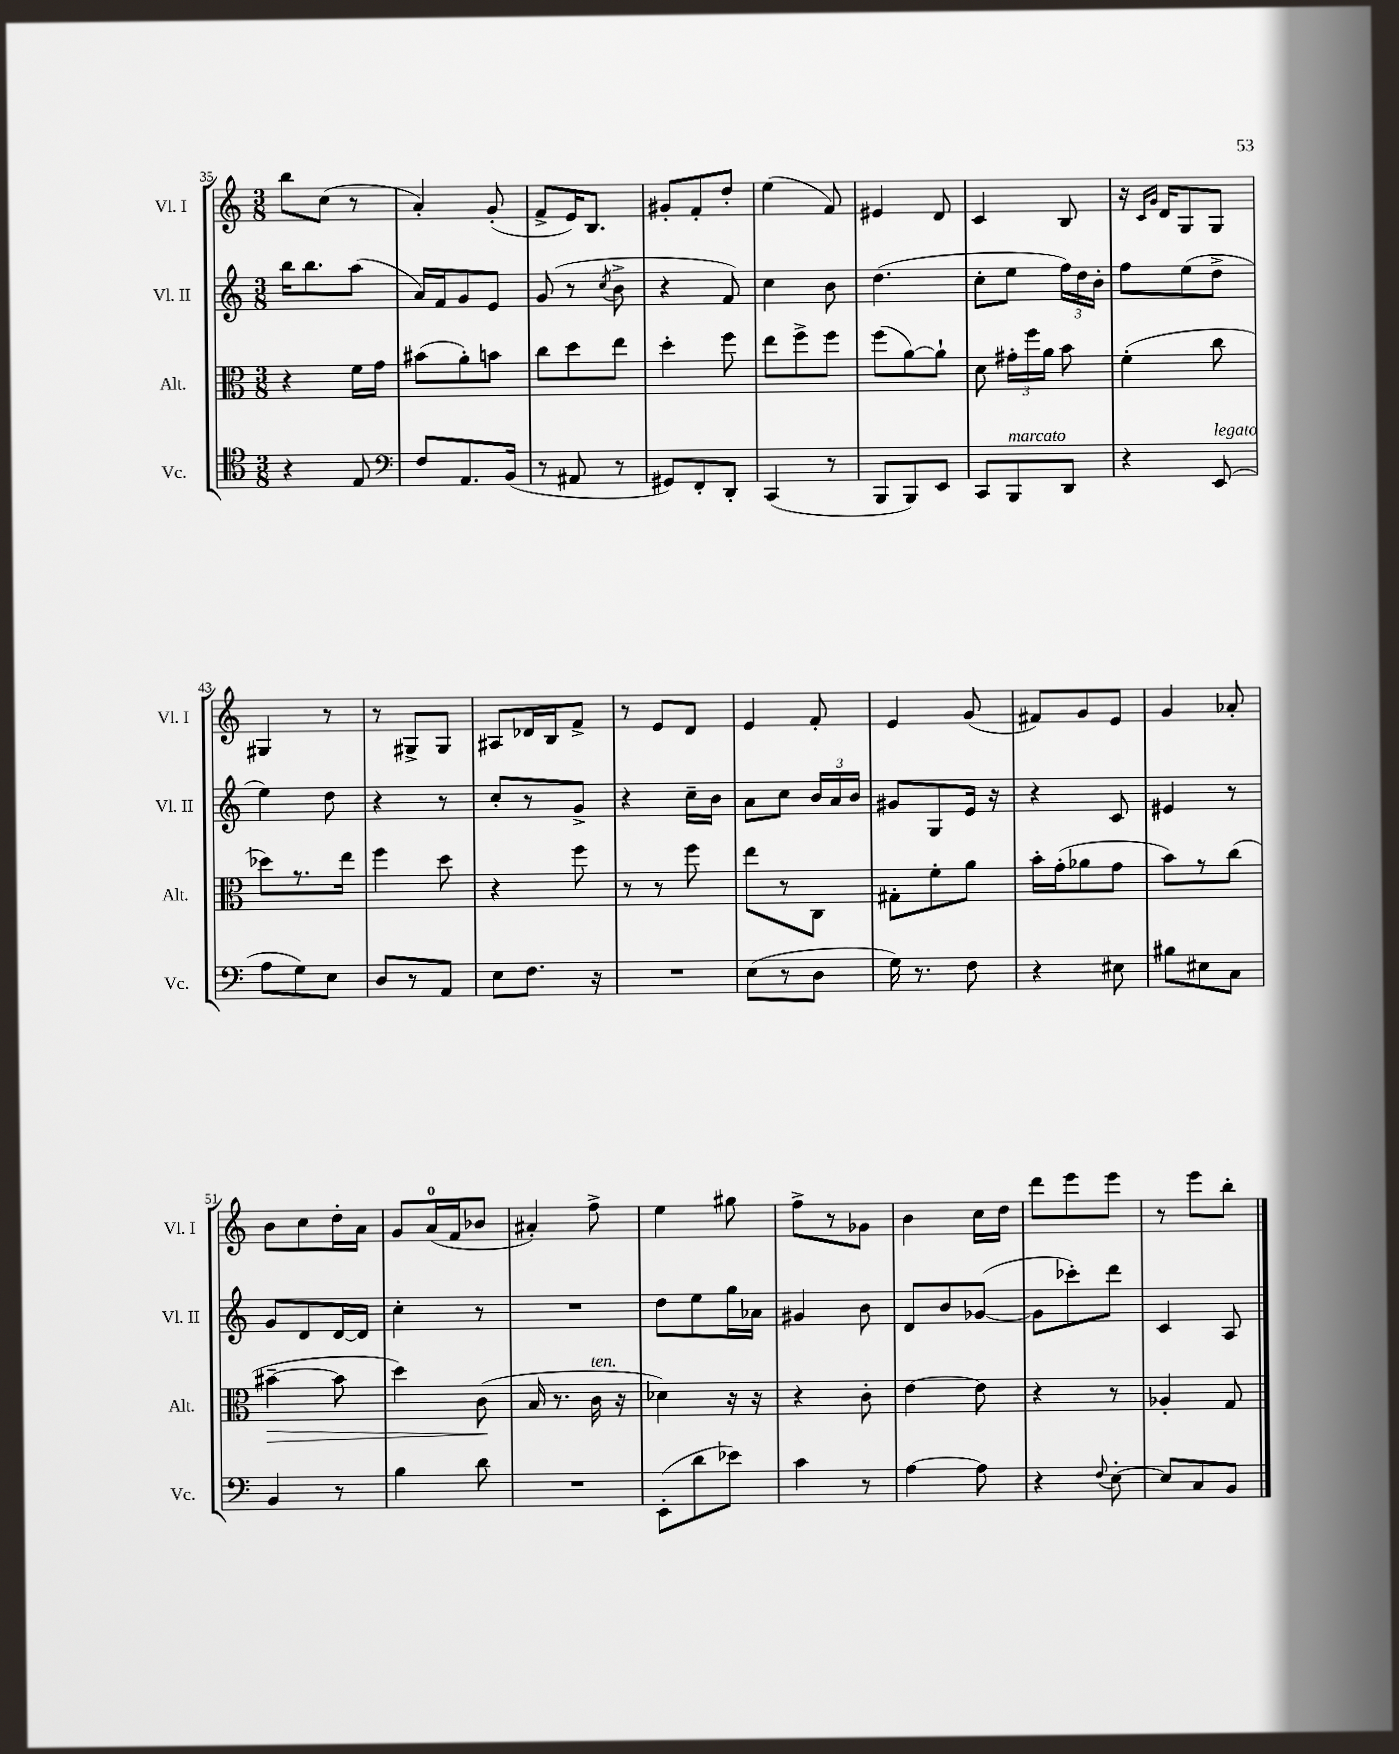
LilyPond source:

<<
\new StaffGroup <<
\new Staff = "s0" \with { instrumentName = "Vl. I" shortInstrumentName = "Vl. I" } {
    \clef treble \key c \major \numericTimeSignature \time 3/8
    \autoBeamOff b''8[ c''8]( r8 |
    a'4-.) g'8-.( |
    f'8[-> e'16) b8.] |
    gis'8[-. f'8-. d''8]-. |
    e''4( f'8) |
    eis'4 d'8 |
    c'4 b8 |
    r16 \grace { c'16[ g'16] } d'16[ g8 g8] |
    gis4 r8 |
    r8 gis8[-> gis8] |
    ais8[ des'16 b16 f'8]-> |
    r8 e'8[ d'8] |
    e'4 f'8-. |
    e'4 g'8( |
    fis'8[) g'8 e'8] |
    g'4 aes'8-. |
    b'8[ c''8 d''16-. a'16] |
    g'8[ a'16-0( f'16 bes'8] |
    ais'4-.) f''8-> |
    e''4 gis''8 |
    f''8[-> r8 ges'8] |
    b'4 c''16[ d''16] |
    d'''8[ e'''8 e'''8] |
    r8 e'''8[ b''8]-. \bar "|." |
}
\new Staff = "s1" \with { instrumentName = "Vl. II" shortInstrumentName = "Vl. II" } {
    \clef treble \key c \major \numericTimeSignature \time 3/8
    \autoBeamOff b''16[ b''8. a''8]( |
    a'16[) f'16 g'8 e'8] |
    g'8( r8 \acciaccatura { c''8 } b'8-> |
    r4 f'8) |
    c''4 b'8 |
    d''4.( |
    c''8[-. e''8] \tuplet 3/2 { f''16[) d''16 b'16]-. } |
    f''8[ e''8( d''8]-> |
    e''4) d''8 |
    r4 r8 |
    c''8[-. r8 g'8]-> |
    r4 c''16[-- b'16] |
    a'8[ c''8] \tuplet 3/2 { b'16[ a'16 b'16] } |
    gis'8[ g8 e'16] r16 |
    r4 c'8 |
    eis'4 r8 |
    g'8[ d'8 d'16~ d'16] |
    c''4-. r8 |
    R4. |
    d''8[ e''8 g''16 aes'16] |
    gis'4 b'8 |
    d'8[ b'8 ges'8]~( |
    ges'8[ ces'''8-.) d'''8] |
    c'4 a8 \bar "|." |
}
\new Staff = "s2" \with { instrumentName = "Alt." shortInstrumentName = "Alt." } {
    \clef alto \key c \major \numericTimeSignature \time 3/8
    \autoBeamOff r4 f'16[ g'16] |
    bis'8[( a'8-.) b'8] |
    c''8[ d''8 e''8] |
    d''4-. f''8 |
    e''8[ f''8-> f''8] |
    f''8[( a'8~) a'8]-! |
    d'8 \tuplet 3/2 { gis'16[-. f''16 a'16] } b'8 |
    f'4-.( c''8 |
    des''8[) r8. e''16] |
    f''4 d''8 |
    r4 f''8 |
    r8 r8 f''8 |
    e''8[ r8 c8] |
    gis8[-. f'8-. a'8] |
    b'16[-. g'16-.( aes'8 g'8] |
    b'8[) r8 c''8]( |
    bis'4~--\> bis'8 |
    d''4) c'8\!( |
    b16 r8. c'16^\markup { \italic "ten." } r16 |
    des'4) r16 r16 |
    r4 c'8-. |
    e'4~ e'8 |
    r4 r8 |
    aes4-. g8 \bar "|." |
}
\new Staff = "s3" \with { instrumentName = "Vc." shortInstrumentName = "Vc." } {
    \clef tenor \key c \major \numericTimeSignature \time 3/8
    \autoBeamOff r4 e8 |
    \clef bass f8[ a,8. b,16]( |
    r8 ais,8 r8 |
    gis,8[) f,8-. d,8]-. |
    c,4( r8 |
    b,,8[ b,,8) e,8] |
    c,8[ b,,8^\markup { \italic "marcato" } d,8] |
    r4 e,8^\markup { \italic "legato" }( |
    a8[ g8) e8] |
    d8[ r8 a,8] |
    e8[ f8.] r16 |
    R4. |
    e8[( r8 d8] |
    g16) r8. f8 |
    r4 eis8 |
    bis8[ eis8 c8] |
    b,4 r8 |
    b4 d'8 |
    R4. |
    e,8[-.( d'8 ees'8]) |
    c'4 r8 |
    a4~ a8 |
    r4 \appoggiatura { f8 } e8~-. |
    e8[ c8 b,8] \bar "|." |
}
>>
>>
\layout { \context { \Score currentBarNumber = #35 } }
